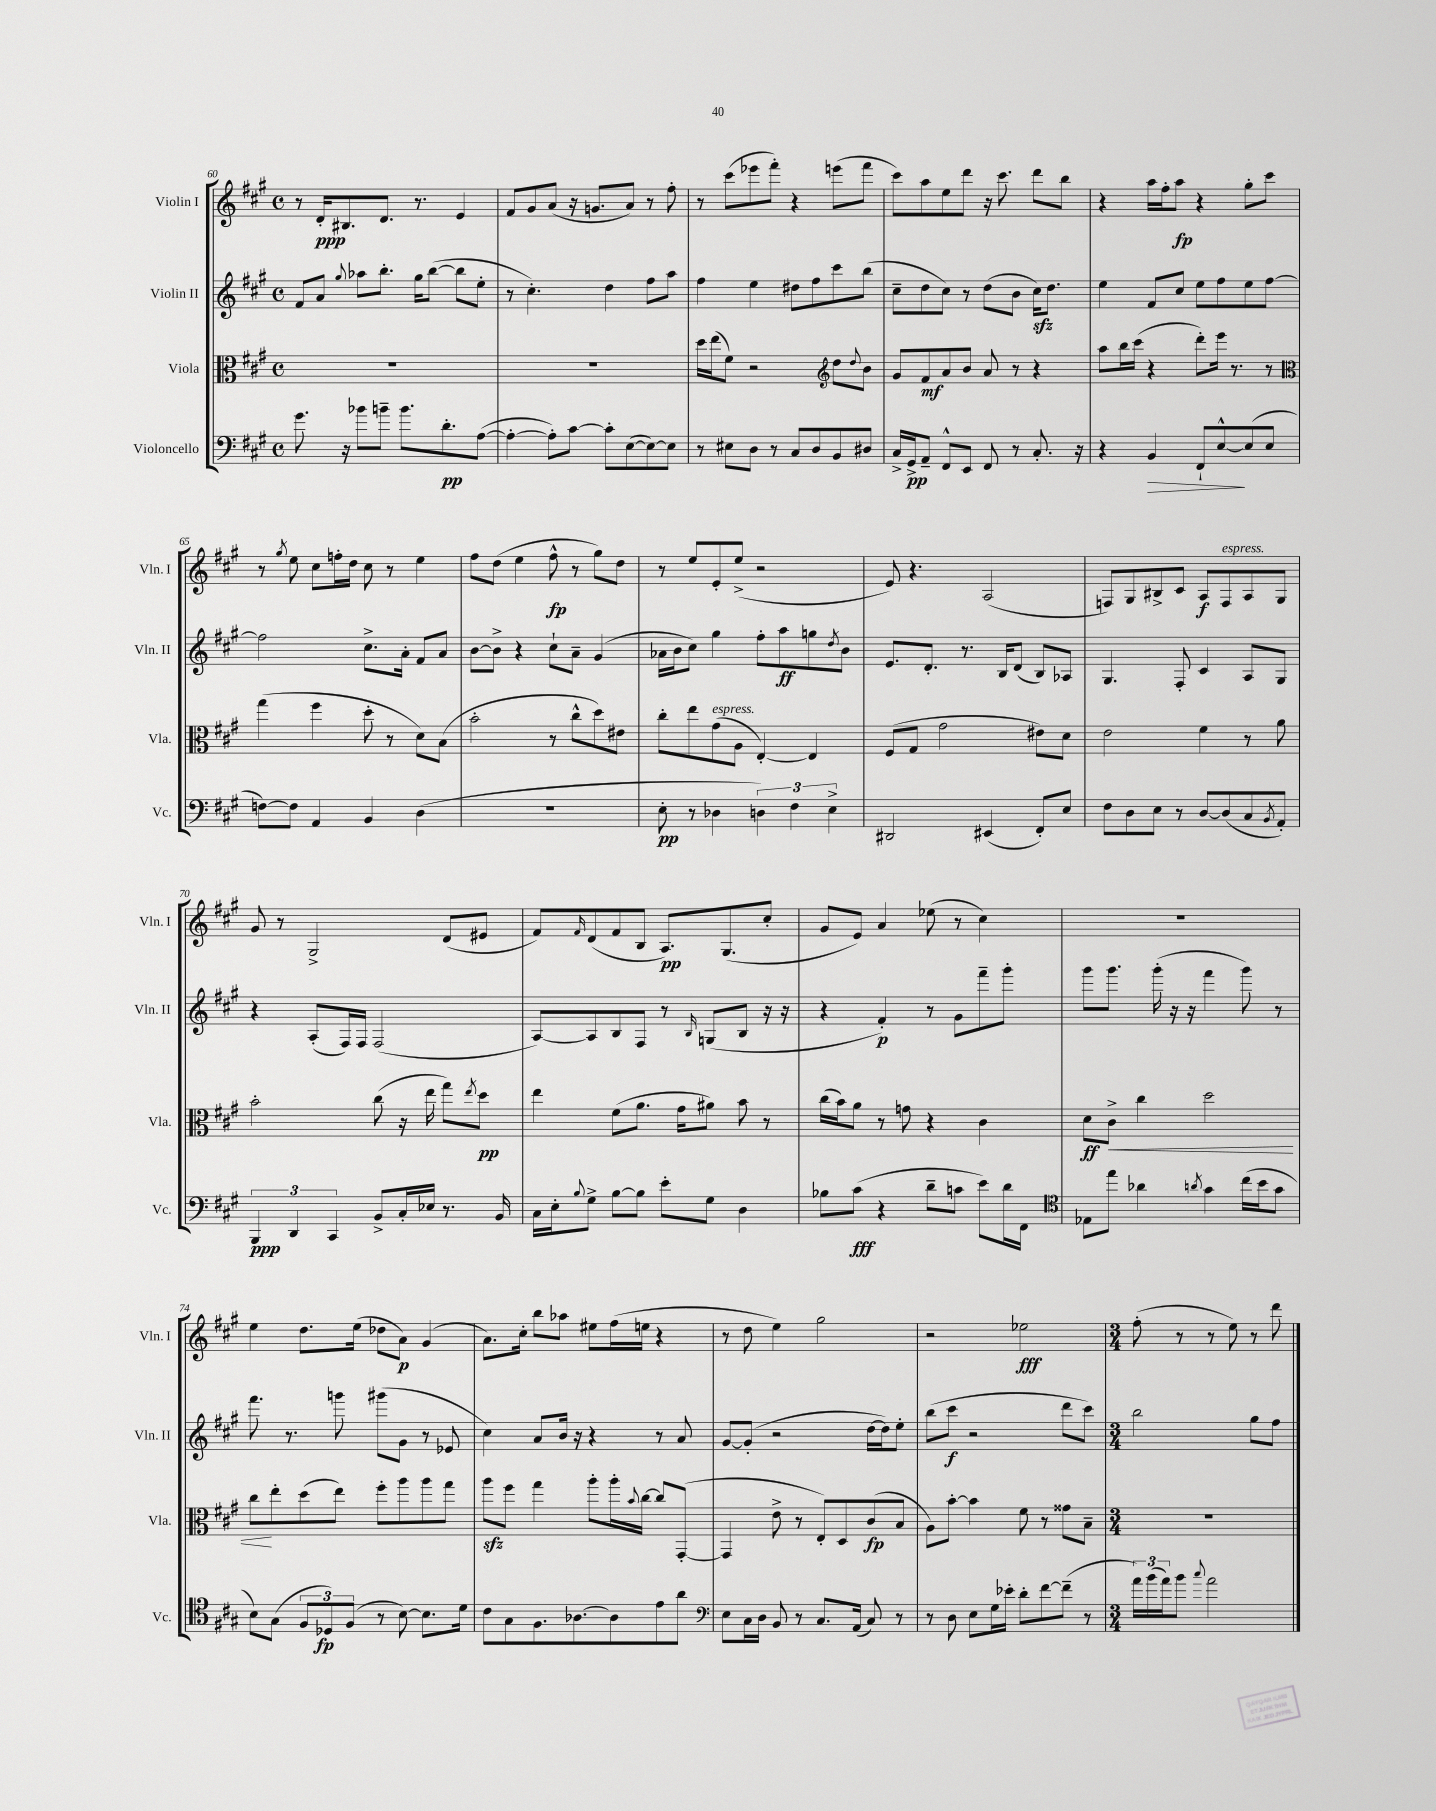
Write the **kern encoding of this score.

**kern	**kern	**kern	**kern
*staff4	*staff3	*staff2	*staff1
*clefF4	*clefC3	*clefG2	*clefG2
*k[f#c#g#]	*k[f#c#g#]	*k[f#c#g#]	*k[f#c#g#]
*M4/4	*M4/4	*M4/4	*M4/4
*met(c)	*met(c)	*met(c)	*met(c)
8.g#	1r	8f#	8r
.	.	8a	16d'
16r	.	.	8.B#
.	.	8qqgg#	.
8b-	.	8aa-	.
8b~	.	8.bb'	8.d
8.b	.	.	.
.	.	16gg#	8.r
.	.	([8bb	.
8.d'	.	.	.
.	.	8bb]	4e
([8A	.	8ee'	.
=	=	=	=
4A'_	1r	8r	8f#
.	.	4.cc#')	8g#
8A'])	.	.	(8a
[8c#	.	.	16r
.	.	.	8.g
8c#']	.	4dd	.
([8E	.	.	8a)
8E_)	.	8ff#	8r
8E]	.	8aa	8ff#'
=	=	=	=
8r	16dd	4ff#	8r
.	(16ee	.	.
8E#	8f#)	.	(8ccc#
8D	2r	4ee	8eee-
8r	.	.	8fff#')
8C#	.	8dd#	4r
8D	.	8ff#	.
*	*clefG2	*	*
8BB	8dd	8ccc#	(8eee
.	8qqdd	.	.
8D#	8b	(8bb	8fff#
=	=	=	=
16C#^	8g#	8cc#~	8ccc#)
16GG#^	.	.	.
8AA~	8f#	8dd	8aa
8FF#^^	8a	8cc#)	8ee
8EE	8b	8r	8ddd
8FF#	8a	(8dd	16r
.	.	.	8.ccc#
8r	8r	8b	.
8.C#'	4r	16cc#)	8ddd
.	.	8.dd	.
.	.	.	8bb
16r	.	.	.
=	=	=	=
4r	8aa	4ee	4r
.	16bb	.	.
.	(16ccc#	.	.
4BB	4r	8f#	16aa
.	.	.	16ff#'
.	.	8cc#	8aa
8FF#`	8ddd')	8ee	4r
[8E^^	16eee	8ff#	.
.	8.r	.	.
(8E]	.	8ee	8gg#'
8E	8r	[8ff#	8ccc#
=	=	=	=
*	*clefC3	*	*
[8F)	(4gg#	2ff#]	8r
.	.	.	8qgg#
8F]	.	.	8ee
4AA	4ff#	.	8cc#
.	.	.	16ff'
.	.	.	16dd
4BB	8dd'	8.cc#^	8cc#
.	8r	.	8r
.	.	16a'	.
(4D	8d)	8f#	4ee
.	(8B	8a	.
=	=	=	=
1r	2b'	[8b	8ff#
.	.	8b^]	(8dd
.	.	4r	4ee
.	8r	8cc#`	8ff#^^
.	8cc#^^	8a~	8r
.	8dd)	(4g#	8gg#)
.	8e#	.	8dd
=	=	=	=
8E'	8cc#'	16a-	8r
.	.	16b	.
8r	8ee	8cc#)	8ee
4D-	(8g#	4gg#	8e'
.	8A	.	(8ee^
6D)	[4E')	8ff#'	2r
.	.	8aa	.
6F#	.	.	.
.	4E]	8gg	.
6E^	.	.	.
.	.	8qdd	.
.	.	8b	.
=	=	=	=
2DD#	(8F#	8.e	8e)
.	8G#	.	4.r
.	.	8.d'	.
.	2g#	.	.
.	.	8.r	.
(4EE#	.	.	(2A
.	.	16B	.
.	.	(8d	.
8FF#')	8e#)	8B)	.
8E	8d	8A-	.
=	=	=	=
8F#	2e	4.G#	8F)
8D	.	.	8G#
8E	.	.	8B#^
8r	.	8F#'	8c#
[8D	4f#	4c#	8A
(8D]	.	.	8F
8C#	8r	8A	8A
8qBB	.	.	.
8AA')	8a	8G#	8G#
=	=	=	=
6BBB	2b'	4r	8g#
.	.	.	8r
6DD	.	.	.
.	.	(8A'	2G#^
6CC#	.	.	.
.	.	16F#)	.
.	.	16F#	.
8BB^	(8cc#	(2F#	.
16C#'	16r	.	.
16E-	16ee	.	.
8.r	8gg#)	.	(8d
.	8qee	.	.
.	8dd	.	8e#
16BB	.	.	.
=	=	=	=
16C#	4ee	[8A)	8f#)
16E'	.	.	.
8qqB	.	.	16qqf#
8G#^	.	8A]	(8d
[8B	(8f#	8B	8f#
8B]	8.a	8F#	8B
8e'	.	8r	8.A)
.	16g#	.	.
.	.	16qqB	.
8G#	8a#)	(8G	.
.	.	.	(8.G#
4D	8b	8B	.
.	8r	16r	8cc#'
.	.	16r	.
=	=	=	=
8B-	(16cc#	4r	8g#
.	16b)	.	.
(8c#	8a	.	8e)
4r	8r	4f#')	4a
.	8g	.	.
8d~	4r	8r	(8ee-
8c	.	8g#	8r
8e)	4c#	8fff#~	4cc#)
16d	.	8ggg#'	.
16FF#	.	.	.
=	=	=	=
*clefC4	*	*	*
8E-	8d	8ggg#	1r
8ee	8c#^	8.ggg#	.
4a-	4cc#	.	.
.	.	(16ggg#'	.
.	.	16r	.
.	.	16r	.
8qa	.	.	.
4g#	2dd	4fff#	.
(16cc#	.	8ggg#)	.
16b	.	.	.
8g#	.	8r	.
=	=	=	=
8B)	8cc#	8.fff#	4ee
(8G#	8ee'	.	.
.	.	8.r	.
12F#	(8dd	.	8.dd
12D-)	.	.	.
.	8ee)	8ggg	.
(12F#	.	.	.
.	.	.	(16ee
8r	8ff#'	(8ggg#	8dd-
[8B)	8aa	8g#	8a)
8.B]	8aa	8r	(4g#
.	8gg#	8e-	.
16d	.	.	.
=	=	=	=
8c#	8aa	4cc#)	8.a)
8G#	8ff#	.	.
.	.	.	16cc#'
8.F#	4gg#	8a	8bb
.	.	16b	8aa-
[8.A-	.	16r	.
.	8aa'	4r	8ee#
8A-]	16aa'	.	(16ff#
.	8qqb	.	.
.	[16cc#	.	16ee
8e	8cc#]	8r	4r
8a	([8GG#'	8a	.
=	=	=	=
*clefF4	*	*	*
8E	4GG#]	[8g#	8r
16C#	.	(8g#']	8dd
16D	.	.	.
8BB	8e^	2r	4ee)
8r	8r	.	.
8.C#	8E')	.	2gg#
.	8D	.	.
(16AA	.	.	.
8C#)	(8c#	[16dd	.
.	.	16dd])	.
8r	8B	8ee'	.
=	=	=	=
8r	8A)	(8bb	2r
8D	[8b'	8ccc#	.
8E	4b]	2r	.
16G#	.	.	.
16e-'	.	.	.
8d'	8f#	.	2ee-
[8f#	8r	.	.
(8f#~]	8g##	8ddd	.
8r	8B~	8ccc#)	.
=	=	=	=
*M3/4	*M3/4	*M3/4	*M3/4
24a)	2.r	2bb	(8ff#'
(24b	.	.	.
24a)	.	.	.
8b	.	.	8r
8qqcc#	.	.	.
2a	.	.	8r
.	.	.	8ee)
.	.	8gg#	8r
.	.	8ff#	8ddd
==	==	==	==
*-	*-	*-	*-
